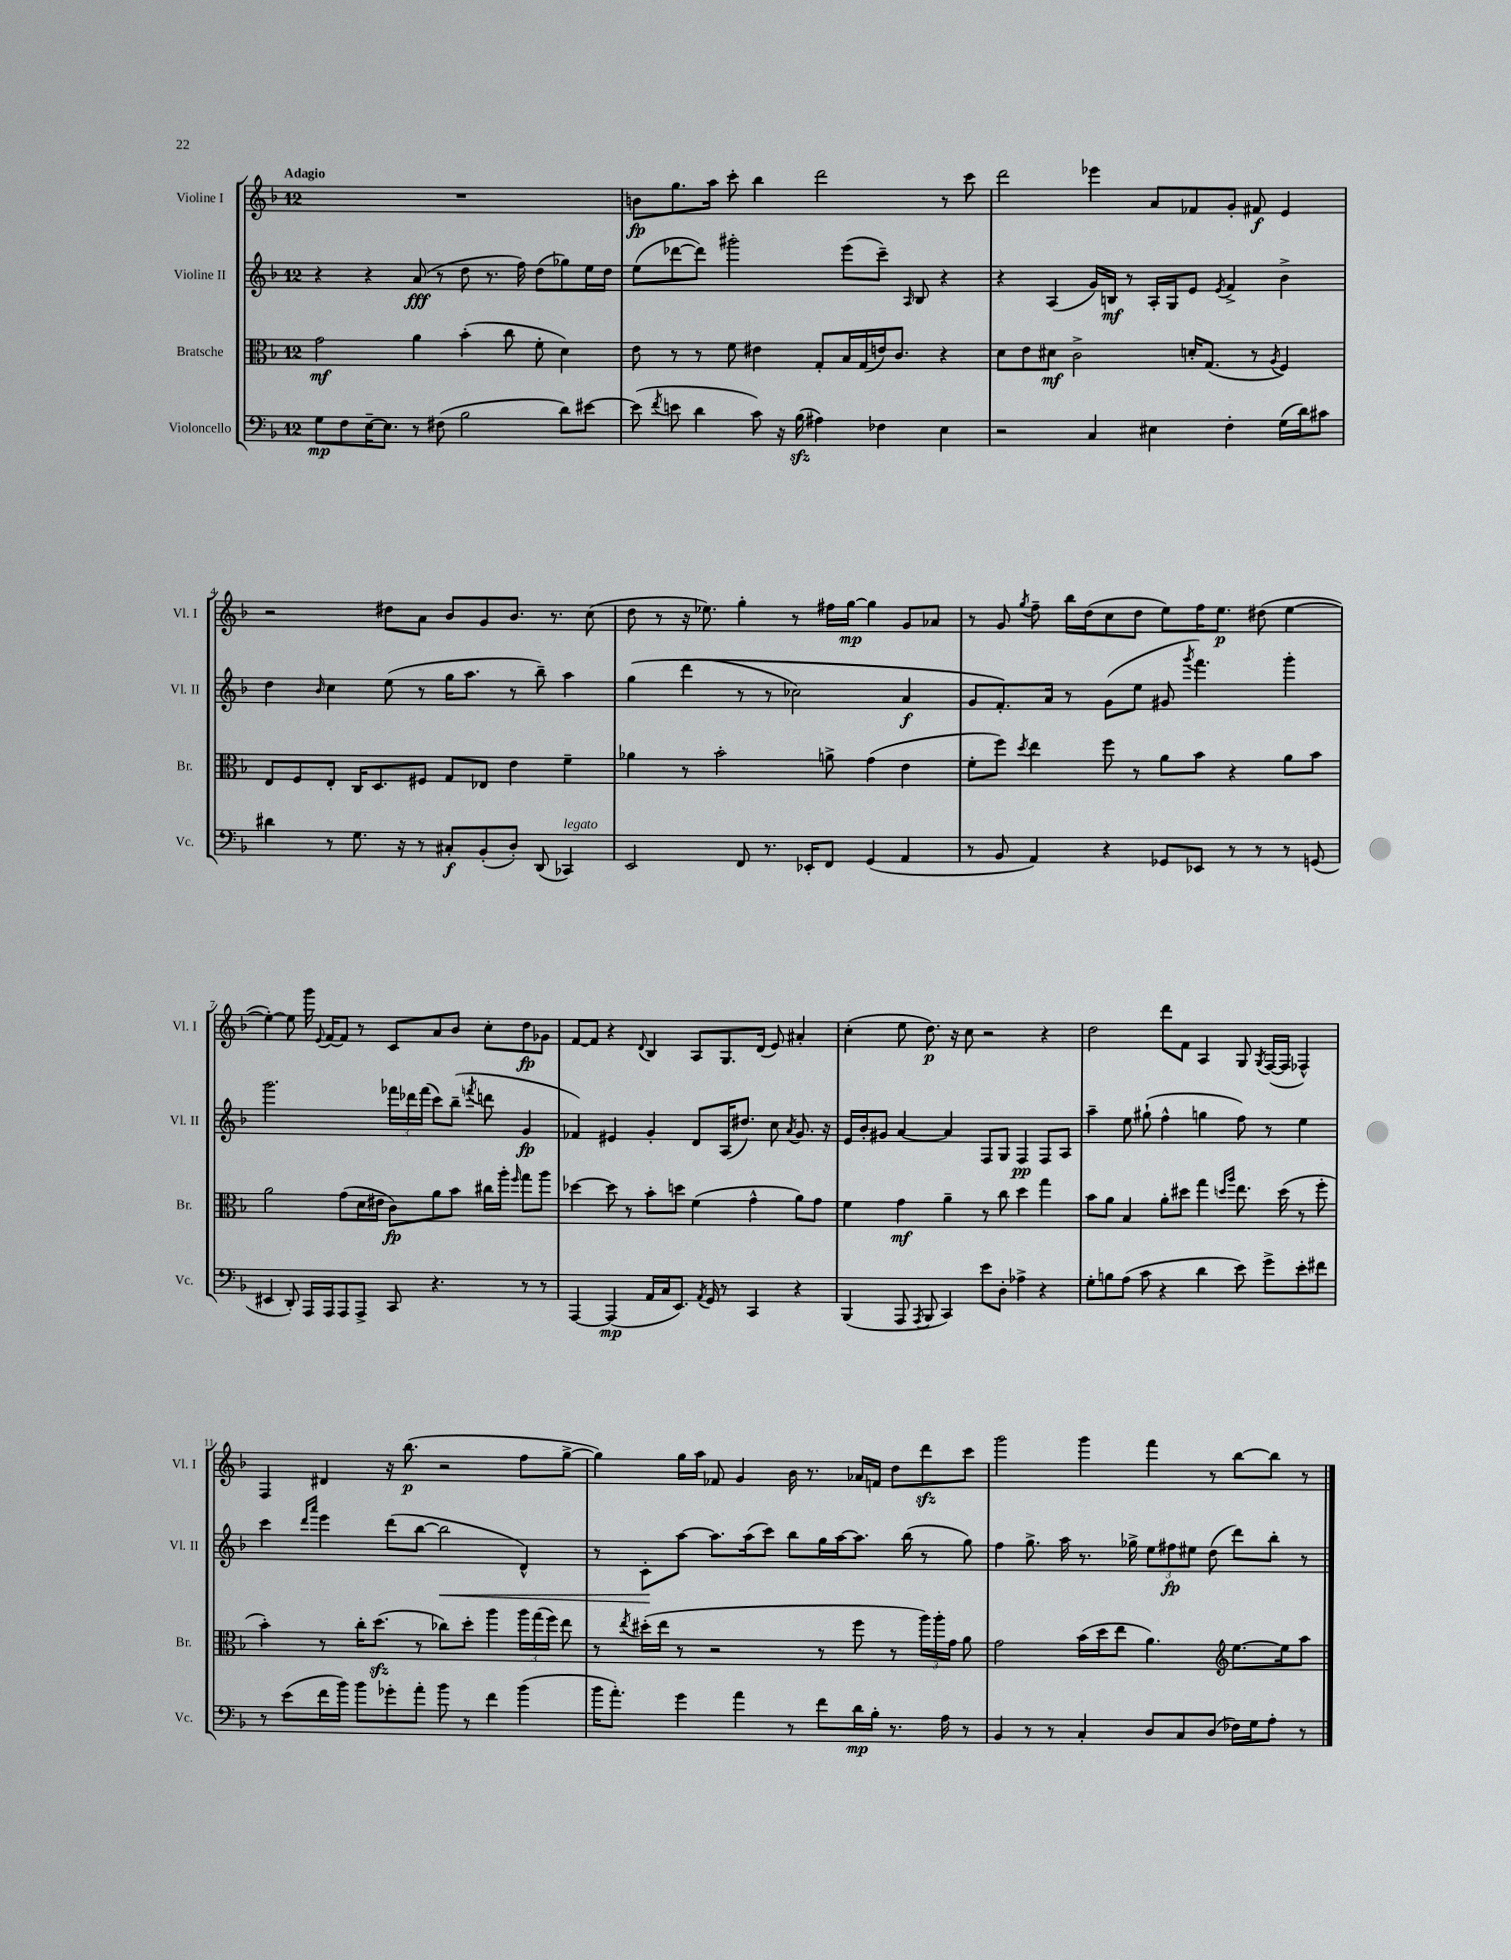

**kern	**kern	**kern	**kern
*staff4	*staff3	*staff2	*staff1
*clefF4	*clefC3	*clefG2	*clefG2
*k[b-]	*k[b-]	*k[b-]	*k[b-]
*M12/8	*M12/8	*M12/8	*M12/8
8G	2g	4r	1.r
8F	.	.	.
[16E~	.	4r	.
8.E]	.	.	.
8r	4a	(8a	.
(8F#	.	8r	.
2B-	(4b-'	8dd	.
.	.	8.r	.
.	8cc	.	.
.	.	16ff)	.
.	8f'	(8dd	.
8d)	4d)	8gg-)	.
[8e#	.	16ee	.
.	.	16dd	.
=	=	=	=
(8e#]	8e	(8ee	8b
8qf	.	.	.
8e	8r	[8ddd-	8.gg
4d	8r	8ddd-])	.
.	.	.	16aa
.	8f	2ggg#'	8ccc'
8c)	4e#	.	4bb-
16r	.	.	.
(16B-	.	.	.
4A#)	8G'	.	2ddd
.	16B-	(8eee	.
.	(16G	.	.
4F-	16e)	8ccc~)	.
.	8.c	.	.
.	.	16qqA	.
.	.	8B-	.
4E	4r	4r	8r
.	.	.	8ccc
=	=	=	=
2r	8d	4r	2ddd
.	8e	.	.
.	8d#	(4A	.
.	2c^	.	.
4C	.	16g)	4eee-
.	.	16B	.
.	.	8r	.
4E#	.	16A'	8a
.	.	16G	.
.	16d'	8e	8f-
.	(8.G	.	.
.	.	8qe	.
4F'	.	4f^	8g'
.	8r	.	8f#
.	8qA	.	.
(16G	4F)	4b-^	4e
16d)	.	.	.
8c#	.	.	.
=	=	=	=
4d#	8E	4dd	2r
.	8F	.	.
.	.	16qqb-	.
8r	8E'	4cc	.
8.G	16C	.	.
.	8.D	.	.
.	.	(8ee	8dd#
16r	.	.	.
8r	8F#	8r	8a
8C#'	8G	16gg	8b-
.	.	8.aa	.
(8BB-'	8E-	.	8g
8D')	4e	8r	8.b-
(8DD	.	8bb-~)	.
.	.	.	8.r
4CC-)	4f~	4aa	.
.	.	.	(8cc
=	=	=	=
2EE	4a-	&(4gg	8dd
.	.	.	8r
.	8r	(4ddd	16r
.	.	.	8.ee-)
.	2b-'	.	.
8FF	.	8r	4gg'
8.r	.	8r	.
.	.	2cc-)	8r
16EE-'	.	.	.
8FF	8a^	.	16ff#
.	.	.	[16gg
(4GG	(4g	.	4gg]
4AA	4e	4a	8g
.	.	.	8a-
=	=	=	=
8r	8f'	8g	8r
8BB-	8ff)	8.f'&)	8g
.	8qdd	.	8qgg
4AA)	4ee	.	8ff~
.	.	16a	.
.	.	8r	16bb-
.	.	.	(16dd
4r	8ff	(8g	8cc
.	8r	8ee	8dd
8GG-	8a	8g#	8ee)
.	.	8qggg	.
8EE-	8b-	4.fff)	16ff
.	.	.	8.ee
8r	4r	.	.
8r	.	.	(8dd#
8r	8a	4ggg'	[4ee
(8GG	8b-	.	.
=	=	=	=
4EE#	2a	2.ggg	4ee'_)
8DD')	.	.	8ee]
16AAA	.	.	16ggg
.	.	.	8qqe
16AAA	.	.	[16f
8AAA	(8g	.	8f]
8AAA^	16d	.	8r
.	16e#	.	.
8CC	8c)	24fff-	8c
.	.	24ddd-	.
.	.	(24fff-	.
4.r	8a	8ccc)	8a
.	8b-	(8bb-~	8b-
.	.	8qfff	.
.	16cc#	8ddd	8cc'
.	16aa'	.	.
.	16qqff	.	.
8r	8gg	4g	8dd
8r	8aa	.	8g-
=	=	=	=
[4AAA	[4dd-	4f-)	[8f
.	.	.	8f]
(4AAA]	8dd-]	4e#	4r
.	8r	.	.
.	.	.	8qqd
16AA	8b-'	4g'	4B-
16C	.	.	.
8.EE)	8dd	.	.
.	(4f	8d	8A
8qAA	.	.	.
16GG	.	.	.
8r	.	(16A	8.G
.	.	8.dd#)	.
4CC	4g^^	.	.
.	.	.	(16d
.	.	8cc	8e)
.	.	8qa	.
4r	8a)	8.g	4a#'
.	8g	.	.
.	.	16r	.
=	=	=	=
(4BBB-	4f	16e	(4cc'
.	.	16b-'	.
.	.	8g#	.
8AAA	4g	[4a	8ee
8qAAA	.	.	.
8BBB-	.	.	8.dd)
4CC)	4a~	4a]	.
.	.	.	16r
.	.	.	8cc
8e	8r	8F	2r
8D'	8cc	8G	.
4A-^	4dd	4F	.
4r	4gg	8F	4r
.	.	8A	.
=	=	=	=
8G'	8b-	4aa~	2dd
8B	8a	.	.
(8A	4B-	8ee	.
8c	.	(8gg#`	.
4r	8a'	4ff^^	8ddd
.	8dd#	.	8f
4d	4gg	4gg	4A
.	16qqdd	.	.
.	16qqaa	.	.
8e)	8.ee	8ff)	8G
.	.	.	8qG
8g^	.	8r	([16F
.	(16dd	.	16F]
8e'	8r	4ee	4F-^^)
8f#	8ff'	.	.
=	=	=	=
8r	4b-')	4ccc	4F
(8e	.	.	.
.	.	16qqddd	.
.	.	16qqaaa	.
16f	8r	4eee	4d#
16b-)	.	.	.
8b-	16cc'	.	.
.	(8.dd	.	.
8g-'	.	(8ddd	16r
.	.	.	(8.bb-
8a'	8r	[8bb-	.
8b-	8cc-)	2bb-]	2r
8r	8dd'	.	.
4f	4aa	.	.
(4b-	24aa	4d^^)	8ff
.	(24gg	.	.
.	24ff)	.	.
.	8ee	.	[8gg^
=	=	=	=
16b-	8r	8r	4gg])
8.a')	.	.	.
.	8qee	.	.
.	(16dd#'	8c'	.
.	16ee	.	.
4g	8r	[8aa	16gg
.	.	.	16aa
.	2r	8.aa]	8f-
4a	.	.	4g
.	.	(16aa	.
.	.	8ccc)	.
8r	.	8bb-	16b-
.	.	.	8.r
8f	8r	16gg	.
.	.	[16aa	.
16d	8ff	8.aa]	16a-
16B-'	.	.	16f
8.r	8r	.	8dd
.	.	(16bb-	.
.	24aa)	8r	8ddd
.	24aa'	.	.
16A	.	.	.
.	24g	.	.
8r	8a	8gg)	8ccc
=	=	=	=
4BB-	2g	4ff	2ggg
8r	.	8.gg^	.
8r	.	.	.
.	.	16aa	.
4C'	(16b-	8.r	4ggg
.	16dd	.	.
.	8ee	.	.
.	.	16gg-^	.
8D	4.a)	12ee	4fff
.	.	12ff#	.
8C	.	.	.
.	.	12ee#	.
(8D	.	(8dd	8r
*	*clefG2	*	*
16F-)	[8.ee	8ddd)	[8bb-
16G	.	.	.
8A'	.	8bb-'	8bb-]
.	16ee]	.	.
8r	8aa	8r	8r
==	==	==	==
*-	*-	*-	*-
